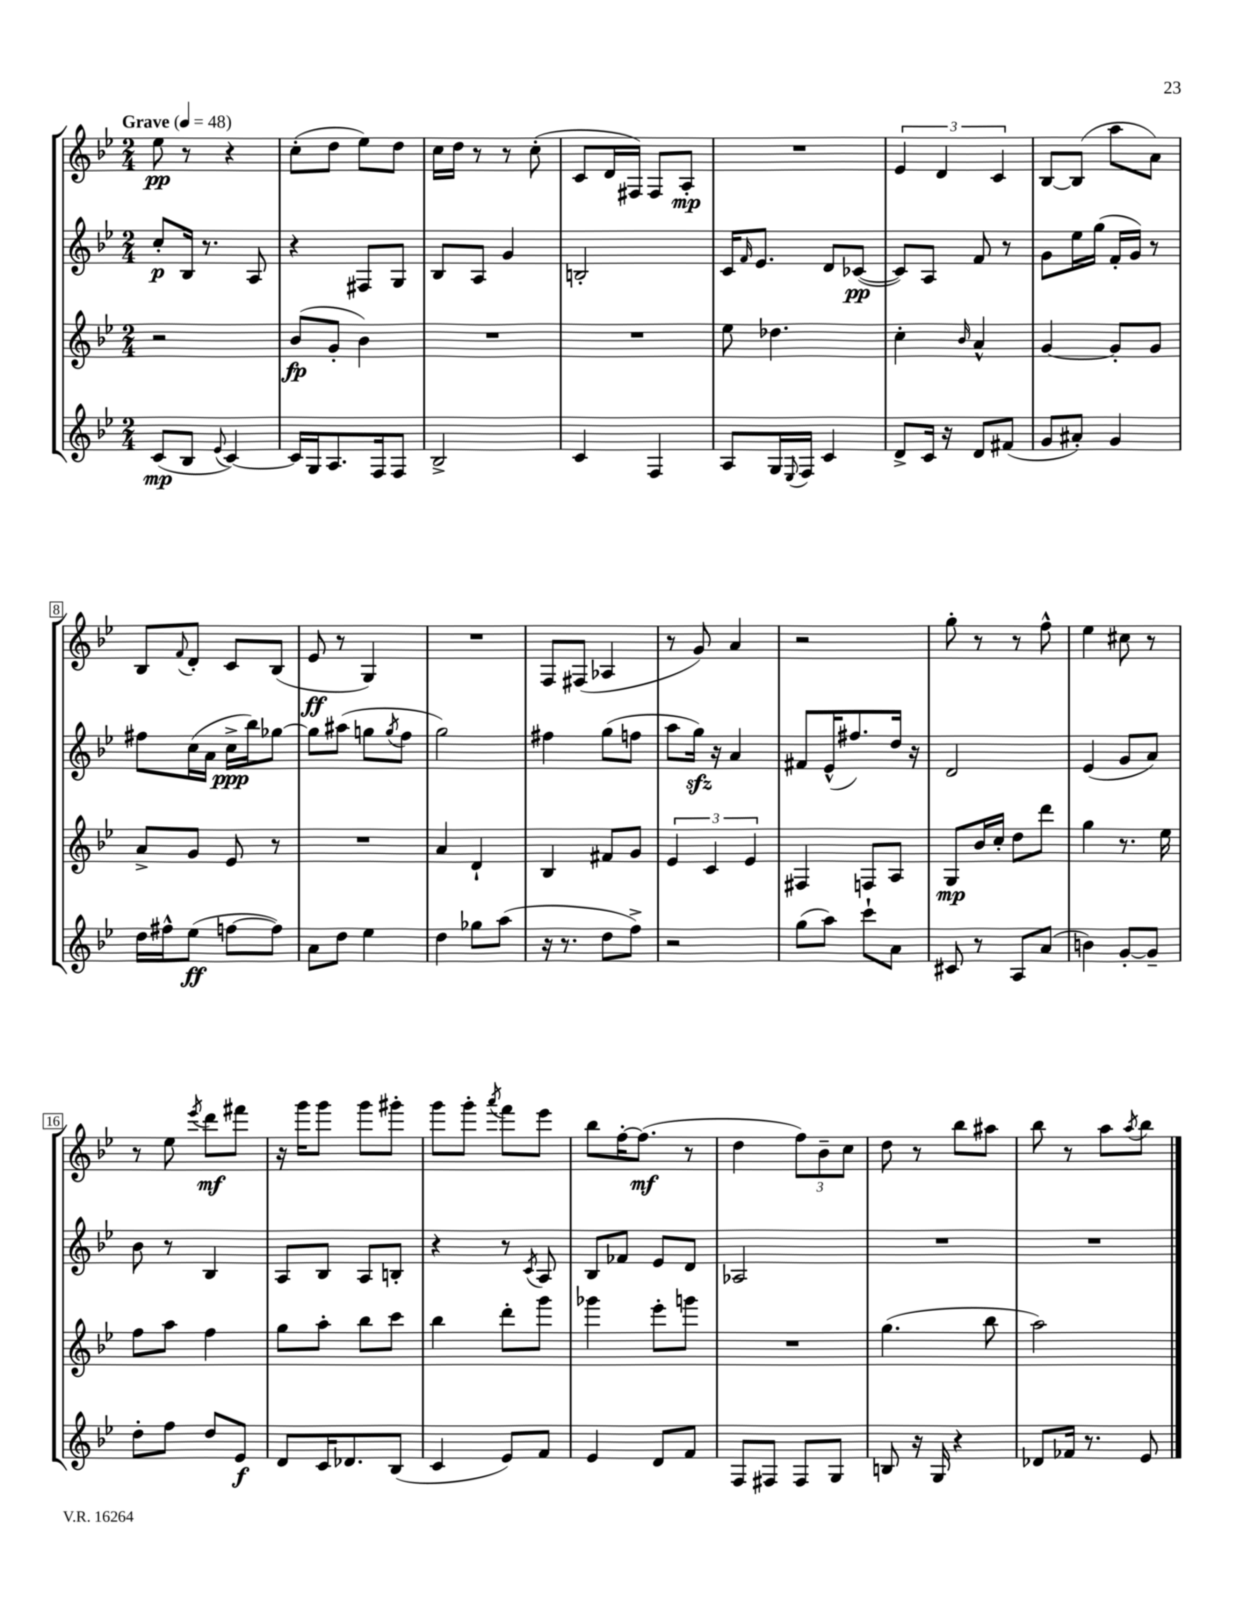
<<
\new StaffGroup <<
\new Staff = "s0" {
    \clef treble \key bes \major \numericTimeSignature \time 2/4 \tempo "Grave" 4 = 48
    ees''8\pp r8 r4 |
    c''8-.( d''8 ees''8) d''8 |
    c''16 d''16 r8 r8 c''8-.( |
    c'8 d'16 fis16) fis8 a8-.\mp |
    R2 |
    \tuplet 3/2 { ees'4 d'4 c'4 } |
    bes8~ bes8( a''8 a'8) |
    bes8 \appoggiatura { f'8 } d'8-. c'8 bes8( |
    ees'8\ff r8 g4) |
    R2 |
    f8 fis8( aes4 |
    r8 g'8) a'4 |
    r2 |
    g''8-. r8 r8 f''8-^ |
    ees''4 cis''8 r8 |
    r8 ees''8 \acciaccatura { ees'''8 } d'''8\mf fis'''8 |
    r16 g'''16 g'''8 g'''8 gis'''8-. |
    g'''8 g'''8-. \acciaccatura { a'''8 } f'''8 ees'''8 |
    bes''8 f''16~-. f''8.\mf( r8 |
    d''4 \tuplet 3/2 { f''8) bes'8-- c''8 } |
    d''8 r8 bes''8 ais''8 |
    bes''8 r8 a''8 \acciaccatura { a''8 } bes''8 \bar "|." |
}
\new Staff = "s1" {
    \clef treble \key bes \major \numericTimeSignature \time 2/4
    c''8-.\p bes16 r8. a8 |
    r4 fis8 g8 |
    bes8 a8 g'4 |
    b2-. |
    c'16 \grace { f'16 } ees'8. d'8 ces'8~\pp( |
    ces'8) a8 f'8 r8 |
    g'8 ees''16 g''16( f'16-. g'16) r8 |
    fis''8 c''16( a'16 c''16->\ppp bes''16) ges''8~ |
    ges''8 ais''8( g''8 \acciaccatura { g''8 } f''8 |
    g''2) |
    fis''4 g''8( f''8 |
    a''8 g''16\sfz) r16 a'4 |
    fis'8 ees'16-^( fis''8.) d''16 r16 |
    d'2 |
    ees'4( g'8 a'8) |
    bes'8 r8 bes4 |
    a8 bes8 a8 b8-. |
    r4 r8 \acciaccatura { c'8 } a8 |
    bes8 fes'8 ees'8 d'8 |
    aes2 |
    R2 |
    R2 \bar "|." |
}
\new Staff = "s2" {
    \clef treble \key bes \major \numericTimeSignature \time 2/4
    r2 |
    bes'8\fp( g'8-. bes'4) |
    R2 |
    R2 |
    ees''8 des''4. |
    c''4-. \grace { bes'16 } a'4-^ |
    g'4~ g'8-. g'8 |
    a'8-> g'8 ees'8 r8 |
    R2 |
    a'4 d'4-! |
    bes4 fis'8 g'8 |
    \tuplet 3/2 { ees'4 c'4 ees'4 } |
    fis4 f8 a8 |
    g8\mp bes'16 c''16-. d''8 d'''8 |
    g''4 r8. ees''16 |
    f''8 a''8 f''4 |
    g''8 a''8-. bes''8 c'''8 |
    bes''4 d'''8-. g'''8 |
    ges'''4 ees'''8-. g'''8 |
    R2 |
    g''4.( bes''8 |
    a''2) \bar "|." |
}
\new Staff = "s3" {
    \clef treble \key bes \major \numericTimeSignature \time 2/4
    c'8\mp( bes8 \appoggiatura { ees'8 } c'4~) |
    c'16 g16 a8. f16 f8 |
    bes2-> |
    c'4 f4 |
    a8 g16 \appoggiatura { ees8 } f16 c'4 |
    d'8-> c'16 r16 d'8 fis'8( |
    g'8 ais'8-.) g'4 |
    d''16 fis''16-^ ees''8\ff( f''8~ f''8) |
    a'8 d''8 ees''4 |
    d''4 ges''8 a''8( |
    r16 r8. d''8 f''8->) |
    r2 |
    g''8( a''8) c'''8-! a'8 |
    cis'8 r8 a8 a'8( |
    b'4) g'8~-. g'8-- |
    d''8-. f''8 d''8 ees'8\f |
    d'8 c'16 des'8. bes8( |
    c'4 ees'8) f'8 |
    ees'4 d'8 f'8 |
    f8 fis8 fis8 g8 |
    b8 r16 g16 r4 |
    des'8 fes'16 r8. ees'8 \bar "|." |
}
>>
>>
\layout { \context { \Score \override BarNumber.stencil = #(make-stencil-boxer 0.1 0.3 ly:text-interface::print) } }
